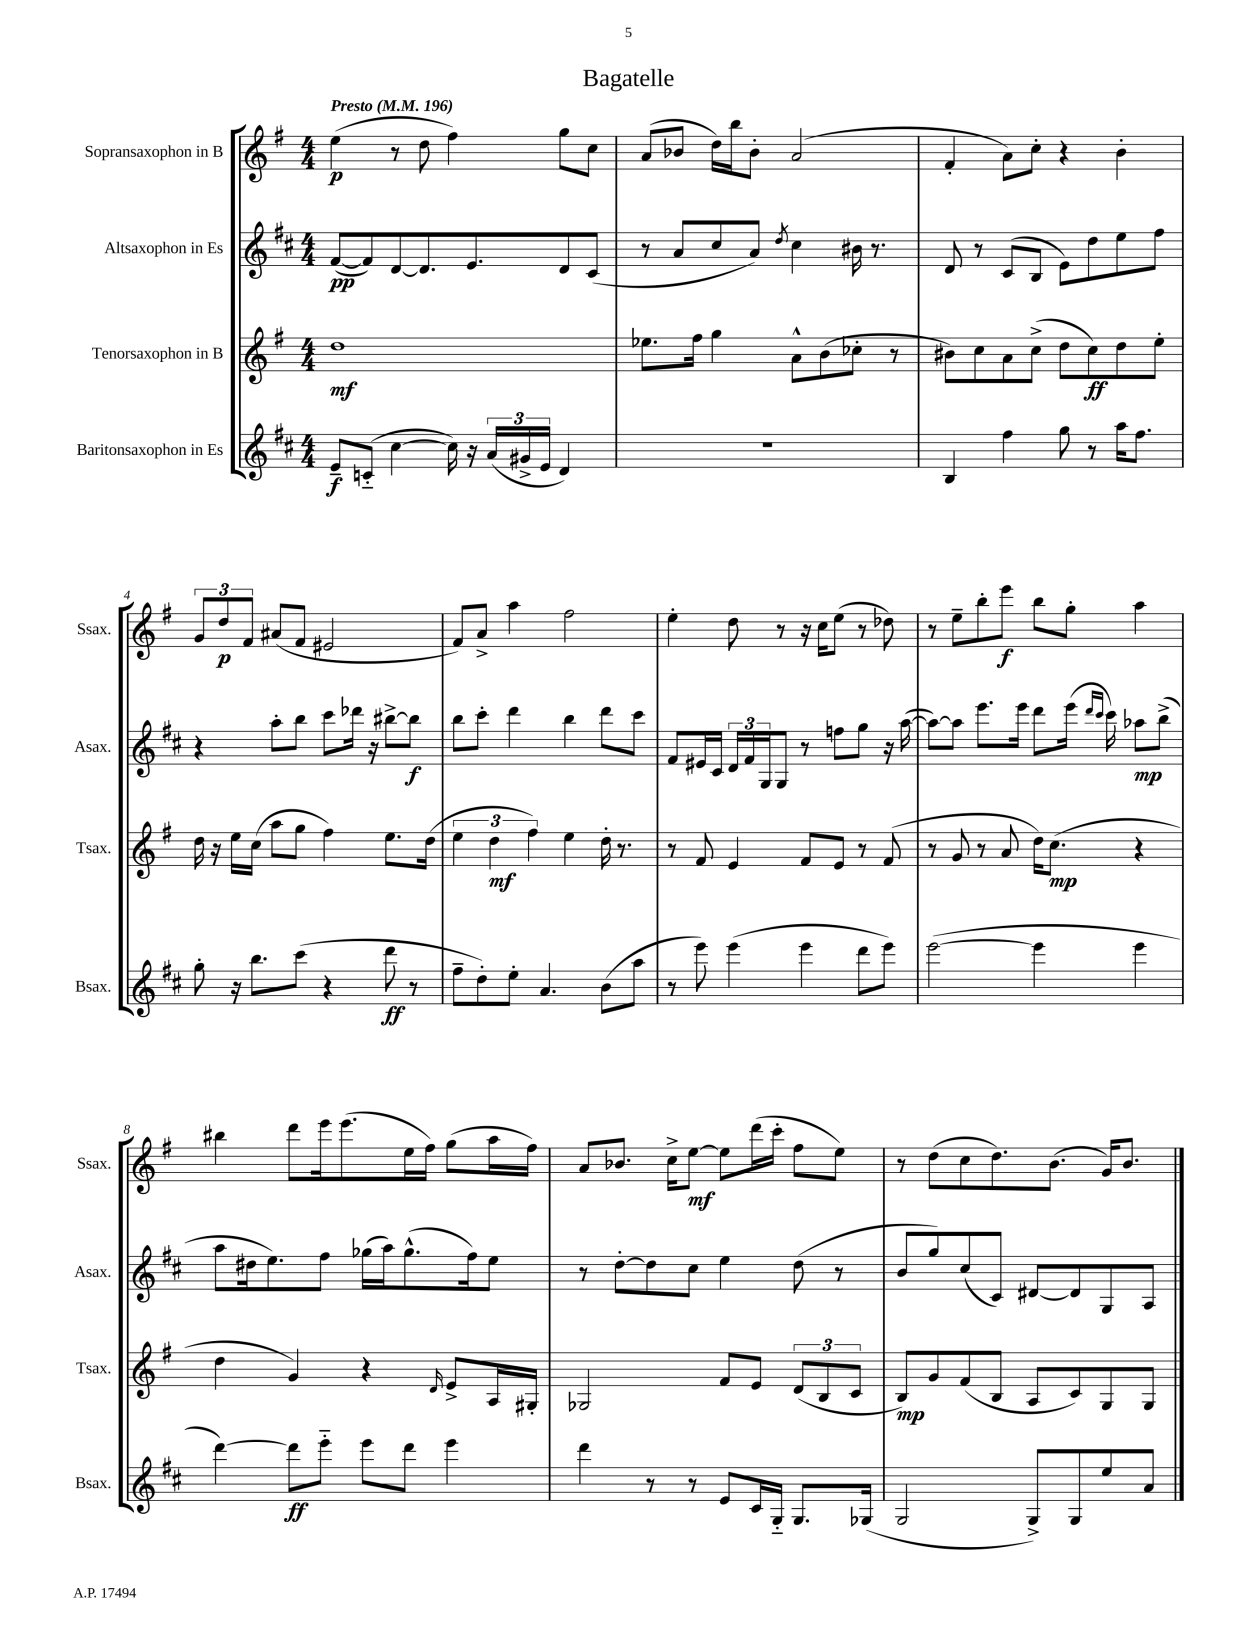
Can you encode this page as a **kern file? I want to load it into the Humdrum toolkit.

**kern	**kern	**kern	**kern
*staff4	*staff3	*staff2	*staff1
*clefG2	*clefG2	*clefG2	*clefG2
*k[f#c#]	*k[f#]	*k[f#c#]	*k[f#]
*M4/4	*M4/4	*M4/4	*M4/4
*MM196	*MM196	*MM196	*MM196
8e~/L	1dd	([8f#/L	(4ee\
(8c'~/J	.	8f#/])	.
[4cc#\	.	[8d/	8r
.	.	8.d/]	8dd\
16cc#\])	.	.	4ff#\)
16r	.	8.e/	.
(24a/LL	.	.	.
24g#^/	.	.	.
24e/JJ	.	.	.
4d/)	.	8d/	8gg\L
.	.	(8c#/J	8cc\J
=	=	=	=
1r	8.ee-\L	8r	(8a/L
.	.	8a/L	8b-/J
.	16ff#\Jk	.	.
.	4gg\	8cc#/	16dd\LL)
.	.	.	16bb\J
.	.	8a/J)	8b-'\J
.	.	8qdd/	.
.	8a^^\L	4cc#\	(2a/
.	(8b\	.	.
.	8cc-'\J	16b#\	.
.	.	8.r	.
.	8r	.	.
=	=	=	=
4B/	8b#\L)	8d/	4f#'/
.	8cc\	8r	.
4ff#\	8a\	(8c#/L	8a\L)
.	(8cc^\J	8B/J	8cc'\J
8gg\	8dd\L	8e\L)	4r
8r	8cc\)	8dd\	.
16aa\LK	8dd\	8ee\	4b'\
8.ff#\J	.	.	.
.	8ee'\J	8ff#\J	.
=	=	=	=
8gg'\	16dd\	4r	12g/L
.	16r	.	.
.	.	.	12dd/
16r	16ee\LL	.	.
.	.	.	12f#/J
8.bb\L	(16cc\JJ	.	.
.	8aa\L	8aa'\L	(8a#/L
(8ccc#\J	8gg\J	8bb\J	8f#/J
4r	4ff#\)	8ccc#\L	2e#/
.	.	16ddd-\Jk	.
.	.	16r	.
8ddd\	8.ee\L	[8bb#^\L	.
8r	.	8bb#\]J	.
.	(16dd\Jk	.	.
=	=	=	=
8ff#~\L	6ee\	8bb\L	8f#/L)
8dd'\)	.	8ccc#'\J	8a^/J
.	6dd\	.	.
8ee'\J	.	4ddd\	4aa\
.	6ff#\)	.	.
4.a/	.	.	.
.	4ee\	4bb\	2ff#\
(8b\L	16dd'\	8ddd\L	.
.	8.r	.	.
8aa\J	.	8ccc#\J	.
=	=	=	=
8r	8r	8f#/L	4ee'\
8eee\)	8f#/	16e#/L	.
.	.	16c#/JJ	.
(4eee\	4e/	24d/LL	8dd\
.	.	24f#/	.
.	.	24G/J	.
.	.	8G/J	8r
4eee\	8f#/L	8r	16r
.	.	.	16cc\LK
.	8e/J	8ff\L	(8ee\J
8ddd\L	8r	8gg\J	8r
8eee\J)	(8f#/	16r	8dd-\)
.	.	([16aa\	.
=	=	=	=
([2eee\	8r	8aa\_L)	8r
.	8g/	8aa\]J	8ee~\L
.	8r	8.eee\L	8bb'\
.	8a/	.	8eee\J
.	.	16eee\Jk	.
4eee\]	16dd\LK)	8ddd\L	8bb\L
.	(8.cc\J	.	.
.	.	(16eee\Jk	8gg'\J
.	.	16qqddd/LL	.
.	.	16qqccc#/JJ	.
.	.	16ccc#\)	.
4eee\	4r	8aa-\L	4aa\
.	.	(8bb^\J	.
=	=	=	=
[4ddd\)	4dd\	8aa\L	4bb#\
.	.	16dd#\k	.
.	.	8.ee\)	.
8ddd\]L	4g/)	.	8ddd\L
8eee'~\J	.	8ff#\J	16eee\k
.	.	.	(8.eee\
8eee\L	4r	(16gg-\LL	.
.	.	16aa\J)	.
8ddd\J	.	(8.gg-^^\	16ee\L
.	.	.	16ff#\JJ)
.	16qqd/	.	.
4eee\	8e^/L	.	(8gg\L
.	.	16ff#\k)	.
.	16A/L	8ee\J	16aa\L
.	16G#'/JJ	.	16ff#\JJ)
=	=	=	=
4ddd\	2G-/	8r	8a/L
.	.	[8dd'\L	8.b-/J
8r	.	8dd\]	.
.	.	.	16cc^\LK
8r	.	8cc#\J	[8ee\J
8e/L	8f#/L	4ee\	8ee\]L
16c#/L	8e/J	.	(16ddd\L
16G'~/JJ	.	.	16ccc'\JJ
8.G/L	(12d/L	(8dd\	8ff#\L
.	12B/	.	.
.	.	8r	8ee\J)
.	12c/J	.	.
(16G-/Jk	.	.	.
=	=	=	=
2G/	8B/L)	8b/L	8r
.	8g/	8gg/)	(8dd\L
.	(8f#/	(8cc#/	8cc\
.	8B/J	8c#/J)	8.dd\)
8G^/L)	8A/L	[8d#/L	.
.	.	.	(8.b\J
8G/	8c/)	8d#/]	.
8ee/	8G/	8G/	16g/LK)
.	.	.	8.b/J
8a/J	8G/J	8A/J	.
==	==	==	==
*-	*-	*-	*-
